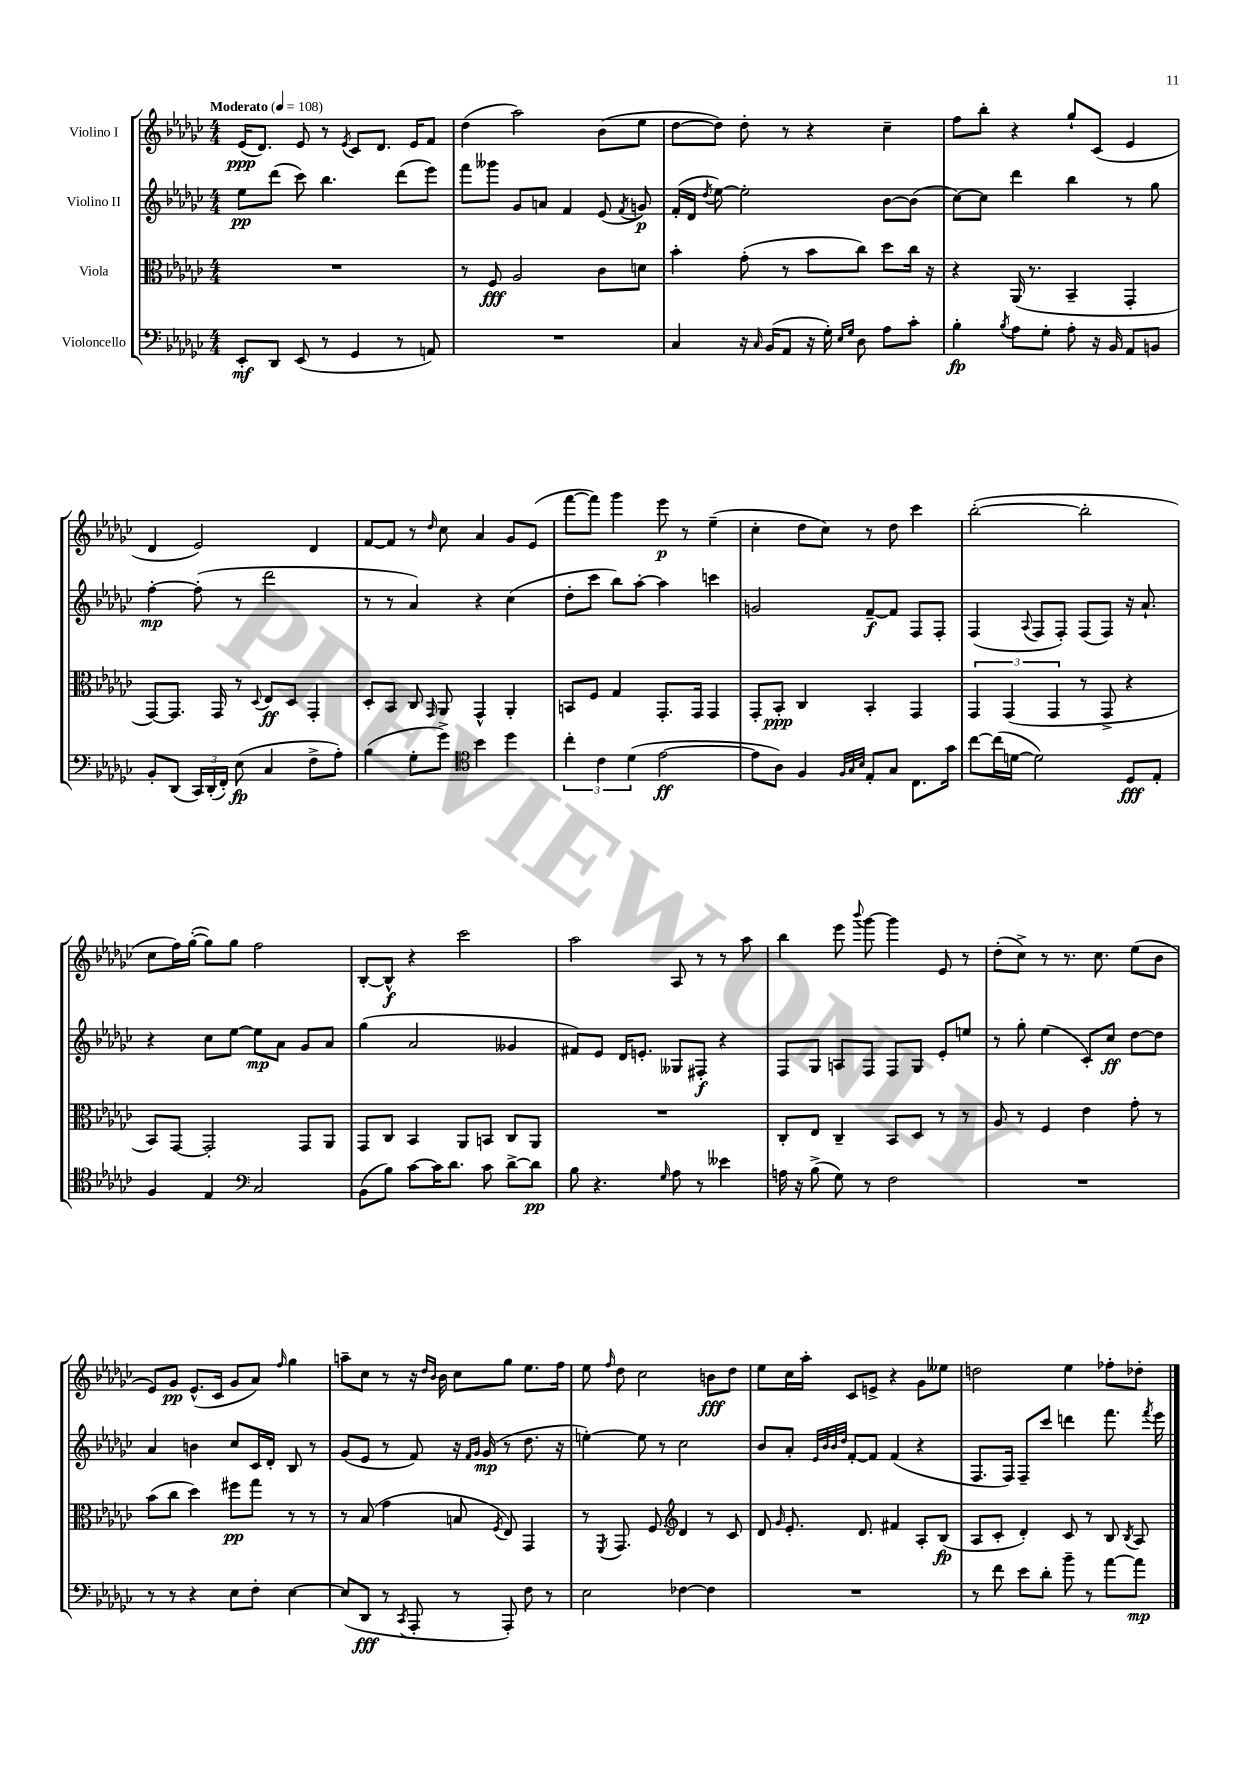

**kern	**dynam	**kern	**dynam	**kern	**dynam	**kern	**dynam
*part4	*part4	*part3	*part3	*part2	*part2	*part1	*part1
*staff4	*staff4	*staff3	*staff3	*staff2	*staff2	*staff1	*staff1
*I"Violoncello	*	*I"Viola	*	*I"Violino II	*	*I"Violino I	*
*clefF4	*	*clefC3	*	*clefG2	*	*clefG2	*
*k[b-e-a-d-g-c-]	*	*k[b-e-a-d-g-c-]	*	*k[b-e-a-d-g-c-]	*	*k[b-e-a-d-g-c-]	*
*M4/4	*	*M4/4	*	*M4/4	*	*M4/4	*
*MM108	*	*MM108	*	*MM108	*	*MM108	*
=1	=1	=1	=1	=1	=1	=1	=1
!	!	!	!	!	!	!LO:TX:a:B:t=Moderato	!
8EE-'/L	mf	1r	.	8ee-\L	pp	(16e-/KL	ppp
.	.	.	.	.	.	8.d-/J)	.
8DD-/J	.	.	.	(8ddd-\J	.	.	.
(8EE-/	.	.	.	8ccc-\)	.	8e-/	.
8r	.	.	.	4.bb-\	.	8r	.
.	.	.	.	.	.	8qe-/	.
4GG-/	.	.	.	.	.	8c-/L	.
.	.	.	.	.	.	8.d-/J	.
8r	.	.	.	(8ddd-\L	.	.	.
.	.	.	.	.	.	16e-/KL	.
8AAn/)	.	.	.	8eee-\J)	.	8f/J	.
=2	=2	=2	=2	=2	=2	=2	=2
1r	.	8r	.	8fff\L	.	(4dd-\	.
.	.	8F/	fff	8ggg--X\J	.	.	.
.	.	2A-/	.	8g-/L	.	2aa-\)	.
.	.	.	.	8an/J	.	.	.
.	.	.	.	4f/	.	.	.
.	.	8c-\L	.	(8e-/	.	(8b-\L	.
.	.	.	.	8qf/	.	.	.
.	.	8dn\J	.	8gn/)	p	8ee-\J	.
=3	=3	=3	=3	=3	=3	=3	=3
4C-/	.	4b-'\	.	(16f'/LL	.	[8dd-\L	.
.	.	.	.	16d-/JJ	.	.	.
.	.	.	.	8qdd-/	.	.	.
.	.	.	.	[8ee-\)	.	8dd-\J])	.
16r	.	(8g-'\	.	2ee-'\]	.	8dd-'\	.
16qqC-/	.	.	.	.	.	.	.
(16BB-/KL	.	.	.	.	.	.	.
8AA-/J	.	8r	.	.	.	8r	.
16r	.	8b-\L	.	.	.	4r	.
16G-'\)	.	.	.	.	.	.	.
16qqE-/LL	.	.	.	.	.	.	.
16qqG-/JJ	.	.	.	.	.	.	.
8D-\	.	8cc-\J)	.	.	.	.	.
8A-\L	.	8dd-\L	.	[8b-\L	.	4cc-~\	.
8c-'\J	.	16cc-\Jk	.	(8b-\J]	.	.	.
.	.	16r	.	.	.	.	.
=4	=4	=4	=4	=4	=4	=4	=4
4B-'\	fp	4r	.	[8cc-\L)	.	8ff\L	.
.	.	.	.	8cc-\J]	.	8bb-'\J	.
8qB-/	.	.	.	.	.	.	.
8A-\L	.	(16AA-/	.	4ddd-\	.	4r	.
.	.	8.r	.	.	.	.	.
8G-'\J	.	.	.	.	.	.	.
8A-'\	.	4BB-~/	.	4bb-\	.	8gg-`/L	.
16r	.	.	.	.	.	(8c-/J	.
16BB-/	.	.	.	.	.	.	.
8AA-/L	.	4GG-'/	.	8r	.	4e-/	.
8BBn/J	.	.	.	8gg-\	.	.	.
!!LO:LB:g=z
=5	=5	=5	=5	=5	=5	=5	=5
8BB-'/L	.	[8GG-/L)	.	[4ff'\	mp	4d-/	.
(8DD-/J	.	8.GG-/J]	.	.	.	.	.
24CC-/LL)	.	.	.	(8ff'\]	.	2e-/)	.
(24DD-'/	.	.	.	.	.	.	.
.	.	16GG-/	.	.	.	.	.
24FF'/JJ)	.	.	.	.	.	.	.
(8E-\	fp	8r	.	8r	.	.	.
.	.	8qqD-/	.	.	.	.	.
4C-/	.	8E-/L	ff	2ddd-\	.	.	.
.	.	8D-/J	.	.	.	.	.
8F^\L	.	4GG-'/	.	.	.	4d-/	.
8A-'\J)	.	.	.	.	.	.	.
=6	=6	=6	=6	=6	=6	=6	=6
(4B-\	.	8D-'/L	.	8r	.	[8f/L	.
.	.	8BB-/J	.	8r	.	8f/J]	.
8G-'\L	.	8C-/	.	4a-/)	.	8r	.
.	.	16qqGG-/	.	.	.	16qqdd-/	.
8g-^\J)	.	8AA-/	.	.	.	8cc-\	.
*clefC4	*	*	*	*	*	*	*
4b-\	.	4GG-^^/	.	4r	.	4a-/	.
4dd-\	.	4AA-'/	.	(4cc-\	.	8g-/L	.
.	.	.	.	.	.	(8e-/J	.
=7	=7	=7	=7	=7	=7	=7	=7
6cc-'\	.	8BBn/L	.	8dd-'\L	.	[8fff\L	.
.	.	8F/J	.	8ccc-\J	.	8fff\J])	.
6c-\	.	.	.	.	.	.	.
.	.	4G-/	.	8bb-\L)	.	4ggg-\	.
(6d-\	.	.	.	.	.	.	.
.	.	.	.	[8aa-'\J	.	.	.
[2e-\	ff	8.GG-'/L	.	4aa-\]	.	8eee-\	p
.	.	.	.	.	.	8r	.
.	.	16GG-/Jk	.	.	.	.	.
.	.	4GG-/	.	4cccn\	.	(4ee-~\	.
=8	=8	=8	=8	=8	=8	=8	=8
8e-\L]	.	8GG-'/L	.	2gn/	.	4cc-'\	.
8A-\J)	.	8BB-'/J	ppp	.	.	.	.
4F/	.	4C-/	.	.	.	8dd-\L	.
.	.	.	.	.	.	8cc-\J)	.
32qqF/LLL	.	.	.	.	.	.	.
32qqG-/	.	.	.	.	.	.	.
32qqB-/JJJ	.	.	.	.	.	.	.
8E-'/L	.	4BB-'/	.	[8f~/L	f	8r	.
8G-/J	.	.	.	8f/J]	.	8dd-\	.
8.C-\L	.	4GG-/	.	8F/L	.	4ccc-\	.
.	.	.	.	8F'/J	.	.	.
16g-\Jk	.	.	.	.	.	.	.
=9	=9	=9	=9	=9	=9	=9	=9
[8cc-\L	.	6GG-/	.	(4F/	.	([2bb-'\	.
(16cc-\L]	.	.	.	.	.	.	.
.	.	(6GG-/	.	.	.	.	.
[16dn\JJ	.	.	.	.	.	.	.
.	.	.	.	8qqA-/	.	.	.
2d\])	.	.	.	8F/L	.	.	.
.	.	6GG-/	.	.	.	.	.
.	.	.	.	8F'/J)	.	.	.
.	.	8r	.	(8F/L	.	2bb-'\]	.
.	.	8GG-^/	.	8F/J)	.	.	.
8D-/L	fff	4r	.	16r	.	.	.
.	.	.	.	8.a-`/	.	.	.
8E-'/J	.	.	.	.	.	.	.
!!LO:LB:g=z
=10	=10	=10	=10	=10	=10	=10	=10
4F/	.	8BB-/L)	.	4r	.	8cc-\L	.
.	.	[8GG-/J	.	.	.	16ff\L)	.
.	.	.	.	.	.	([16gg-'\JJ	.
4E-/	.	2GG-'/]	.	8cc-\L	.	8gg-\L])	.
.	.	.	.	[8ee-\J	.	8gg-\J	.
*clefF4	*	*	*	*	*	*	*
2C-/	.	.	.	8ee-\L]	mp	2ff\	.
.	.	.	.	8a-\J	.	.	.
.	.	8GG-/L	.	8g-/L	.	.	.
.	.	8AA-/J	.	8a-/J	.	.	.
=11	=11	=11	=11	=11	=11	=11	=11
(8BB-\L	.	8GG-/L	.	(4gg-\	.	[8B-'/L	.
8B-\J)	.	8C-/J	.	.	.	8B-^^/J]	f
[8c-\L	.	4BB-/	.	2a-/	.	4r	.
16c-\K]	.	.	.	.	.	.	.
8.d-\J	.	.	.	.	.	.	.
.	.	8AA-/L	.	.	.	2ccc-\	.
8c-\	.	8BBn/J	.	.	.	.	.
[8d-^\L	.	8C-/L	.	4g--X/	.	.	.
8d-\J]	pp	8AA-/J	.	.	.	.	.
=12	=12	=12	=12	=12	=12	=12	=12
8B-\	.	1r	.	8f#X/L)	.	2aa-\	.
4.r	.	.	.	8e-/J	.	.	.
.	.	.	.	16d-/KL	.	.	.
.	.	.	.	8.en'/J	.	.	.
16qqG-/	.	.	.	.	.	.	.
8A-\	.	.	.	8G--X/L	.	8A-/	.
8r	.	.	.	8F#X'/J	f	8r	.
4e--X\	.	.	.	4r	.	8r	.
.	.	.	.	.	.	8aa-\	.
=13	=13	=13	=13	=13	=13	=13	=13
16An\	.	8C-'/L	.	8F/L	.	4bb-\	.
16r	.	.	.	.	.	.	.
(8B-^\	.	8E-/J	.	8G-/J	.	.	.
8G-\)	.	4C-~/	.	8An/L	.	8eee-\	.
.	.	.	.	.	.	8qqbbb-/	.
8r	.	.	.	8F/J	.	[8ggg-\	.
2F\	.	8BB-/L	.	8F/L	.	4ggg-\]	.
.	.	8D-/J	.	8G-/J	.	.	.
.	.	8r	.	8e-'/L	.	8e-/	.
.	.	8r	.	8een/J	.	8r	.
=14	=14	=14	=14	=14	=14	=14	=14
1r	.	8A-/	.	8r	.	(8dd-'\L	.
.	.	8r	.	8gg-'\	.	8cc-^\J)	.
.	.	4F/	.	(4ee-\	.	8r	.
.	.	.	.	.	.	8.r	.
.	.	4e-\	.	8c-'/L)	.	.	.
.	.	.	.	.	.	8.cc-\	.
.	.	.	.	8cc-/J	ff	.	.
.	.	8g-'\	.	[8dd-\L	.	(8ee-\L	.
.	.	8r	.	8dd-\J]	.	8b-\J	.
!!LO:LB:g=z
=15	=15	=15	=15	=15	=15	=15	=15
8r	.	(8b-\L	.	4a-/	.	8e-/L)	.
8r	.	8cc-\J	.	.	.	8g-/J	pp
4r	.	4dd-\)	.	4bn\	.	(8.e-^^/L	.
.	.	.	.	.	.	16c-/Jk	.
8E-\L	.	8ff#X\L	pp	8cc-/L	.	8g-/L	.
8F'\J	.	8gg-\J	.	16c-/L	.	8a-/J)	.
.	.	.	.	16d-'/JJ	.	.	.
.	.	.	.	.	.	16qqff/	.
[4E-\	.	8r	.	8B-/	.	4gg-\	.
.	.	8r	.	8r	.	.	.
=16	=16	=16	=16	=16	=16	=16	=16
(8E-/L]	.	8r	.	(8g-/L	.	8aan~\L	.
8DD-/J	fff	(8B-/	.	8e-/J	.	8cc-\J	.
8r	.	4g-\	.	8r	.	8r	.
8qCC-/	.	.	.	.	.	.	.
8AAA-'/	.	.	.	8f/)	.	16r	.
.	.	.	.	.	.	16qqdd-/LL	.
.	.	.	.	.	.	16qqb-/JJ	.
.	.	.	.	.	.	16b-\	.
8r	.	8Bn/	.	16r	.	8cc-\L	.
.	.	.	.	16qqf/LL	.	.	.
.	.	.	.	16qqg-/JJ	.	.	.
.	.	.	.	(16g-/	mp	.	.
.	.	8qF/	.	.	.	.	.
8AAA-'/)	.	8E-/)	.	8r	.	8gg-\J	.
8F\	.	4GG-/	.	8.dd-\	.	8.ee-\L	.
8r	.	.	.	.	.	.	.
.	.	.	.	16r	.	16ff\Jk	.
=17	=17	=17	=17	=17	=17	=17	=17
2E-\	.	8r	.	[4een'\)	.	8ee-\	.
.	.	8qFF/	.	.	.	16qqff/	.
.	.	8.GG-/	.	.	.	8dd-\	.
.	.	.	.	8ee\]	.	2cc-\	.
.	.	8.F/	.	.	.	.	.
.	.	.	.	8r	.	.	.
*	*	*clefG2	*	*	*	*	*
[4F-X\	.	4d-/	.	2cc-\	.	.	.
4F-\]	.	8r	.	.	.	8bn\L	fff
.	.	8c-/	.	.	.	8dd-\J	.
=18	=18	=18	=18	=18	=18	=18	=18
1r	.	8d-/	.	8b-/L	.	8ee-\L	.
.	.	16qqg-/	.	.	.	.	.
.	.	8.e-'/	.	8a-'/J	.	16cc-\L	.
.	.	.	.	.	.	16aa-'\JJ	.
.	.	.	.	32qqe-/LLL	.	.	.
.	.	.	.	32qqb-/	.	.	.
.	.	.	.	32qqb-/	.	.	.
.	.	.	.	32qqdd-/JJJ	.	.	.
.	.	.	.	[8f'/L	.	8c-/L	.
.	.	8.d-/	.	.	.	.	.
.	.	.	.	8f/J]	.	8en^/J	.
.	.	4f#X/	.	(4f/	.	4r	.
.	.	8A-'/L	.	4r	.	8g-\L	.
.	.	(8B-/J	fp	.	.	8ee--X\J	.
=19	=19	=19	=19	=19	=19	=19	=19
8r	.	8A-/L	.	8.F/L	.	2ddn\	.
8f\	.	8c-'/J	.	.	.	.	.
.	.	.	.	16F/Jk)	.	.	.
8e-\L	.	4d-'/)	.	8F~/L	.	.	.
8d-'\J	.	.	.	8ccc-/J	.	.	.
8b-~\	.	8c-/	.	4dddn\	.	4ee-\	.
8r	.	8r	.	.	.	.	.
[8a-\L	.	8B-/	.	8.fff\	.	8ff-X'\L	.
.	.	8qB-/	.	.	.	.	.
8a-\J]	mp	8A-/	.	.	.	8dd-X'\J	.
.	.	.	.	8qfff/	.	.	.
.	.	.	.	16eee-\	.	.	.
==	==	==	==	==	==	==	==
*-	*-	*-	*-	*-	*-	*-	*-
